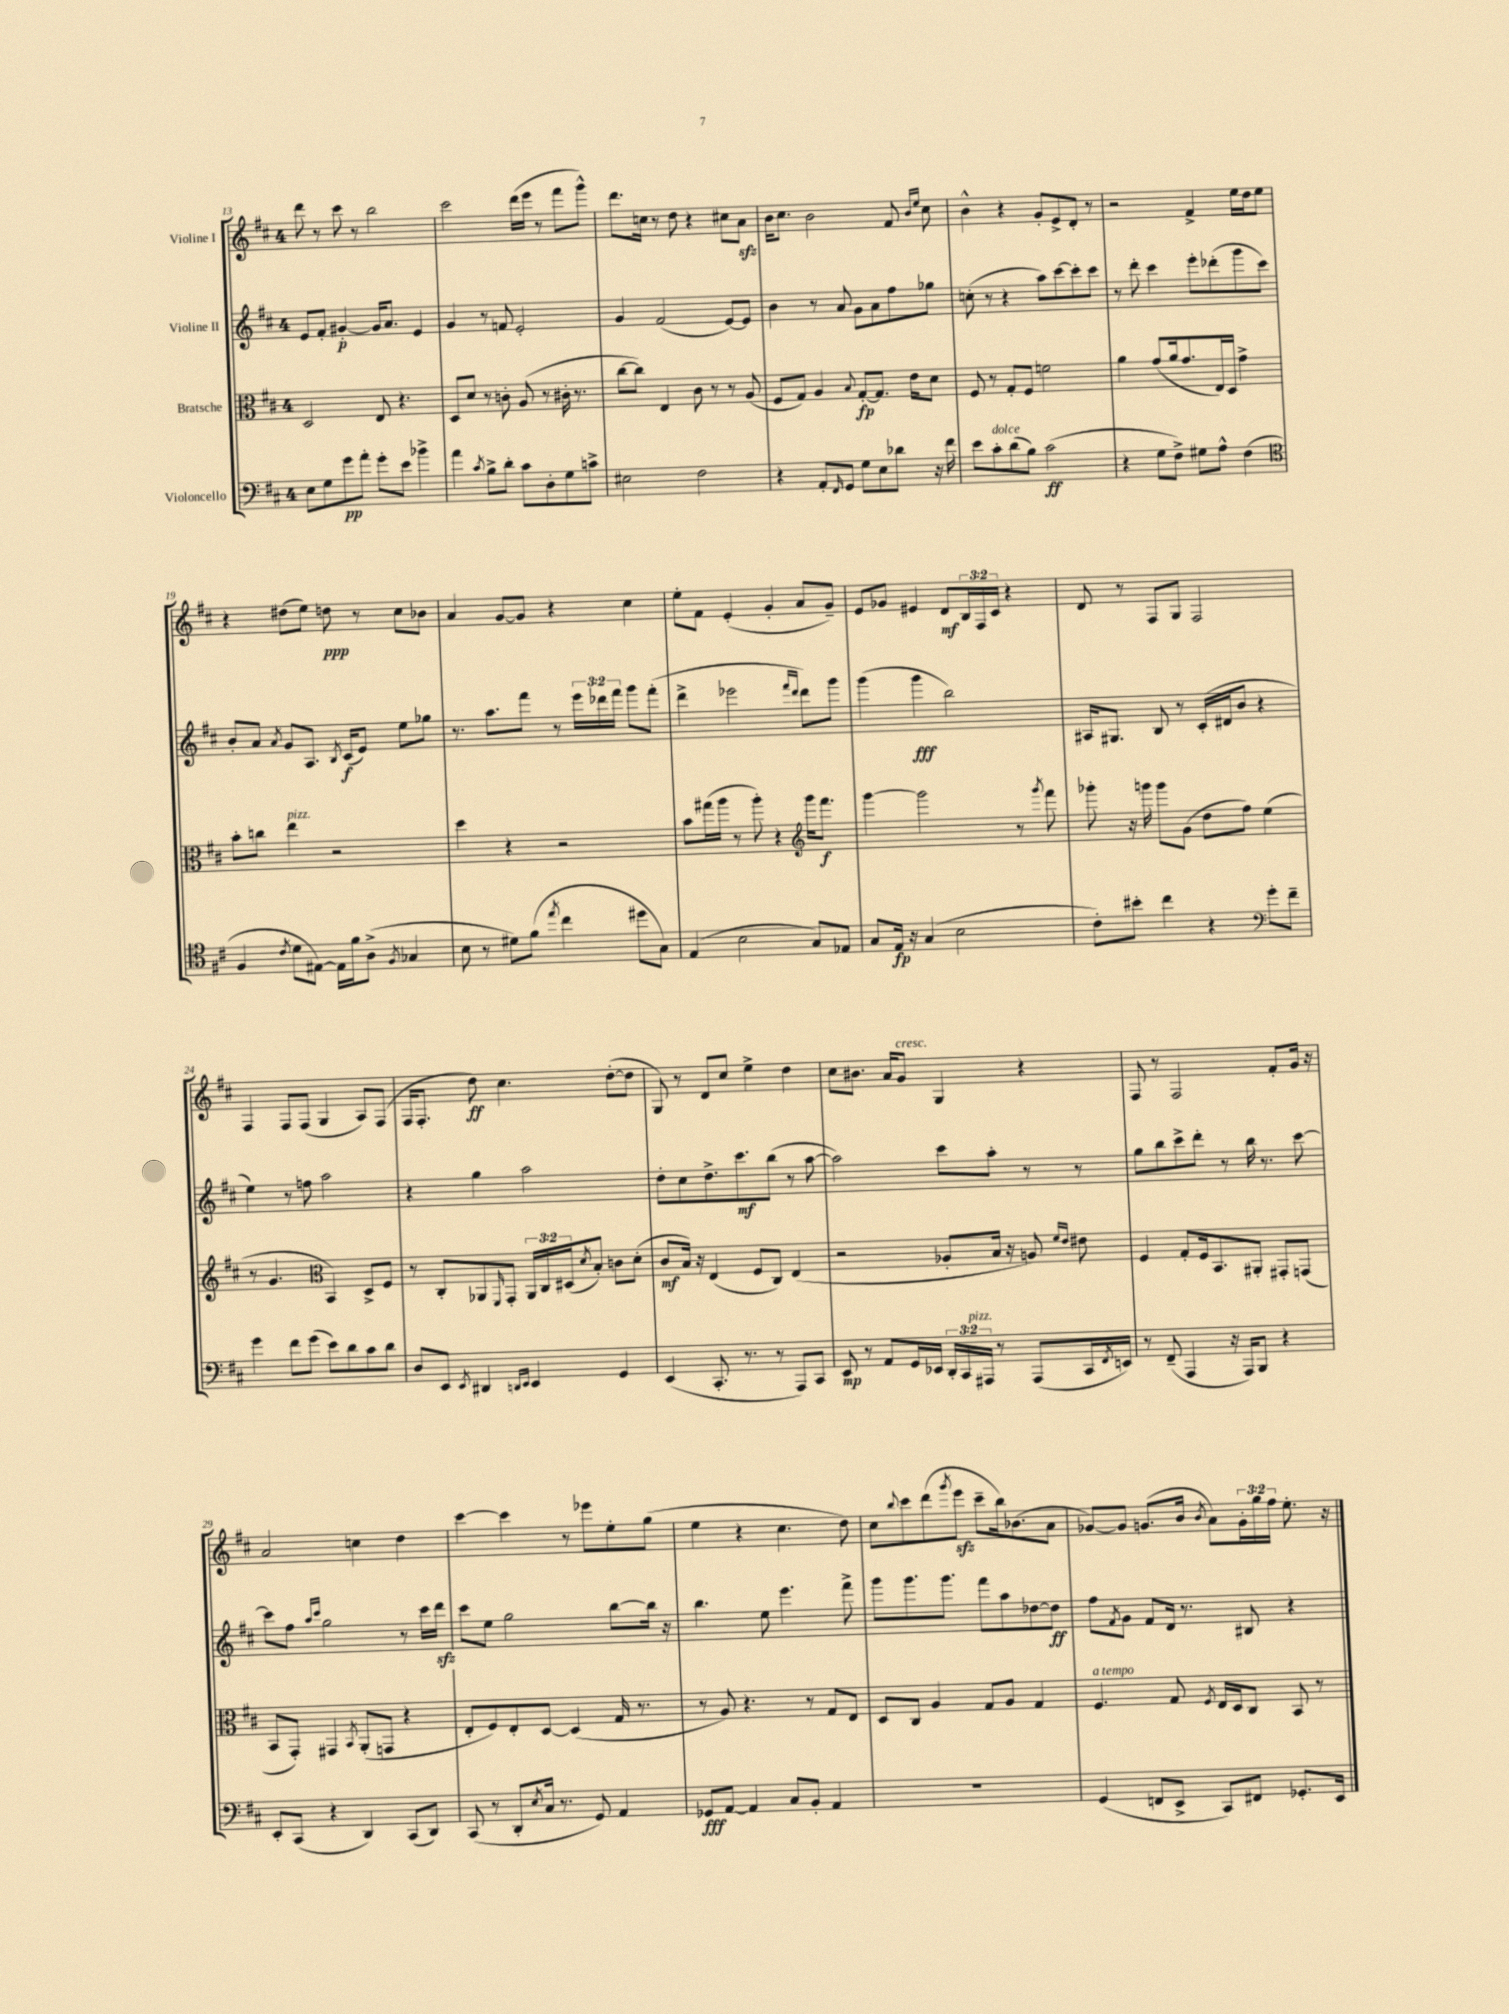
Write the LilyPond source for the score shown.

<<
\new StaffGroup <<
\new Staff = "s0" \with { instrumentName = "Violine I" } {
    \clef treble \key d \major \once \override Staff.TimeSignature.style = #'single-digit \time 4/4 \override Staff.TupletNumber.text = #tuplet-number::calc-fraction-text
    d'''8 r8 cis'''8 r8 b''2 |
    cis'''2 d'''16( e'''16 r8 fis'''8 g'''8-^) |
    d'''8. c''16 r8 d''8 r4 cis''8 a'8\sfz |
    b'16 cis''8. b'2 fis'8 \grace { b'16 e''16 } cis''8 |
    b'4-^ r4 g'8-. e'8-> d'8-. r8 |
    r2 fis'4-> e''16 d''16 e''8 |
    r4 dis''8( e''8) d''8\ppp r8 cis''8 bes'8 |
    a'4 g'8~ g'8 r4 cis''4 |
    e''8-. fis'8 e'4-.( g'4-. a'8 g'8--) |
    e'8 ges'8 eis'4 d'8\mf \tuplet 3/2 { b16 fis16 cis'16 } r4 |
    d'8 r8 fis8 g8 fis2 |
    fis4 fis8 fis8( g4 a8) fis8( |
    fis16 fis8.-. d''8\ff) cis''4. d''8~-.( d''8 |
    g8) r8 d'8 cis''8 e''4-> d''4 |
    cis''8 bis'8. a'16 g'8^\markup { \italic "cresc." } g4 r4 |
    fis8 r8 fis2 fis'8-. g'16 r16 |
    a'2 c''4 d''4 |
    cis'''4~ cis'''4 r8 ees'''8 e''8-. g''8( |
    e''4 r4 cis''4. d''8) |
    cis''8 \appoggiatura { b''8 } cis'''8 d'''8( \acciaccatura { g'''8 } e'''8\sfz cis'''8-- b''16) bes'8.( a'8 |
    ges'8~) ges'8 g'8.( b'16 \acciaccatura { b'8 } a'8) \tuplet 3/2 { g'16-. g''16 fis''16 } e''8.-. r16 \bar "|." |
}
\new Staff = "s1" \with { instrumentName = "Violine II" } {
    \clef treble \key d \major \once \override Staff.TimeSignature.style = #'single-digit \time 4/4 \override Staff.TupletNumber.text = #tuplet-number::calc-fraction-text
    e'8 fis'8-. gis'4~-.\p gis'16 a'8. e'4 |
    g'4 r8 f'8 e'2-. |
    g'4 fis'2( e'8~) e'8 |
    b'4 r8 a'8 g'8 a'8 fis''8 ges''8 |
    c''8-.( r8 r4 a''8) cis'''8~ cis'''8-. cis'''8 |
    r8 d'''8-. cis'''4 e'''8-. des'''8-.( g'''8 cis'''8) |
    b'8-. a'8 \acciaccatura { a'8 } g'8 a8. \acciaccatura { b8 } cis'16\f( e'8) e''8 ges''8 |
    r8. a''8. fis'''8 r8 \tuplet 3/2 { e'''16 des'''16 fis'''16 } g'''8 fis'''8-.( |
    d'''4-> ees'''2 \grace { fis'''16 d'''16 } d'''8) g'''8 |
    g'''4( g'''4\fff b''2) |
    ais16 gis8. b8 r8 cis'16-.( dis'16 b'8 r4 |
    e''4) r8 f''8 a''2 |
    r4 g''4 a''2 |
    d''8-. cis''8 d''8.-> cis'''8.\mf b''8( r8 a''8~ |
    a''2) cis'''8 a''8-. r8 r8 |
    g''8 b''8 cis'''8-> d'''8-. r8 b''16 r8. cis'''8~ |
    cis'''8 fis''8 \grace { a''16 cis'''16 } g''2 r8 cis'''16 d'''16\sfz |
    cis'''8 e''8 g''2 b''8~ b''16 r16 |
    b''4. e''8 e'''4. fis'''8-> |
    g'''8 g'''8. g'''8. fis'''8 a''8 des''8~ des''8\ff |
    fis''8 \acciaccatura { fis'8 } g'8 fis'8 d'16 r8. bis8 r4 \bar "|." |
}
\new Staff = "s2" \with { instrumentName = "Bratsche" } {
    \clef alto \key d \major \once \override Staff.TimeSignature.style = #'single-digit \time 4/4 \override Staff.TupletNumber.text = #tuplet-number::calc-fraction-text
    d2 e8 r4. |
    d8 d'8 r8 c'8-. a8( r8 cis'16-. r8. |
    cis''8~ cis''8) e4 cis'8 r8 r8 a8( |
    fis8 g8) a4 \appoggiatura { b8 } g8~-.\fp g8. e'16 d'8 |
    fis8 r8 g8-. fis8 f'2 |
    a'4 g'8( a'16 g'8. e16) d16 g'4-> |
    b'8-. c''8 e''4^\markup { \italic "pizz." } r2 |
    d''4 r4 r2 |
    b'8 gis''16( a''16 r8 a''8-.) r4 \clef treble g'''16 fis'''8.\f |
    g'''4~ g'''2 r8 \acciaccatura { g'''8 } fis'''8 |
    ges'''8-. r16 g'''16 g'''8 g'8( d''8 fis''8) e''4( |
    r8 g'4. \clef alto b,4) d8-> fis8 |
    r8 cis8-. aes,8 \grace { fis,16 } g,8-. \tuplet 3/2 { aes,16 cis16 dis16( } \acciaccatura { d'8 } b8-.) c'8 d'8-.( |
    cis'8\mf b16) r16 e4( fis8 cis8) e4( |
    r2 aes8-. b16 r16 a8) \grace { fis'16 e'16 } eis'8 |
    fis4 g8-. fis16 b,8. ais,8-. gis,8-. g,8( |
    b,8 g,8-.) gis,4 \acciaccatura { b,8 } a,8-.( g,8 r4 |
    e8-. fis8) e8-. d8~ d4( g16 r8. |
    r8 a8) r4. r8 g8 e8 |
    d8 cis8 a4 g8 a8 g4 |
    fis4.^\markup { \italic "a tempo" } g8 \acciaccatura { fis8 } e16 d16 cis8 b,8 r8 \bar "|." |
}
\new Staff = "s3" \with { instrumentName = "Violoncello" } {
    \clef bass \key d \major \once \override Staff.TimeSignature.style = #'single-digit \time 4/4 \override Staff.TupletNumber.text = #tuplet-number::calc-fraction-text
    e8 g8 g'8\pp a'8-. g'8-. e'8 bes'4-> |
    a'4 \acciaccatura { cis'8 } b8-> d'8-. cis'8 d8-. g8 c'8-> |
    eis2 fis2 |
    r4 a,8-. \grace { fis,16 } g,8 g8 e8 des'8 r16 fis'16 |
    e'8 cis'8-.^\markup { \italic "dolce" } d'8( b8) cis'2\ff( |
    r4 g8 fis8->) gis8 a8-^ fis4( |
    \clef tenor fis4 \acciaccatura { cis'8 } d'8 eis8~) eis16 fis'16 a8->( \acciaccatura { fis8 } ges4 |
    b8 r8 dis'8) fis'8( \acciaccatura { e''8 } cis''4 dis''8 g8) |
    e4( b2 g8) ees8 |
    g8 e16\fp r16 g4( b2 |
    cis'8-.) bis'8-. cis''4 r4 \clef bass g'8-. fis'8-- |
    g'4 fis'8 g'8( e'8) d'8 cis'8 d'8 |
    d8 e,8 \acciaccatura { e,8 } dis,4 \grace { d,16 e,16 } e,4 g,4 |
    e,4( cis,8.-. r8. r8 a,,8) cis,8 |
    e,8\mp r8 a,8 g,16 ees,16 \tuplet 3/2 { d,16-. cis,16 ais,,16^\markup { \italic "pizz." } } r8 ais,,8( cis,16 \acciaccatura { fis,8 } e,16) |
    r8 fis,8--( a,,4 r16 a,,16) b,,8 r4 |
    e,8-. cis,8( r4 d,4) cis,8( d,8) |
    cis,8( r8 d,8-. \acciaccatura { e8 } cis16 r8. g,8) a,4 |
    ges,8\fff a,8~ a,4 cis8 b,8-. a,4 |
    R1 |
    g,4( f,8 e,8-> cis,8) fis,8 ges,8.-. e,16 \bar "|." |
}
>>
>>
\layout { \context { \Score currentBarNumber = #13 } }
